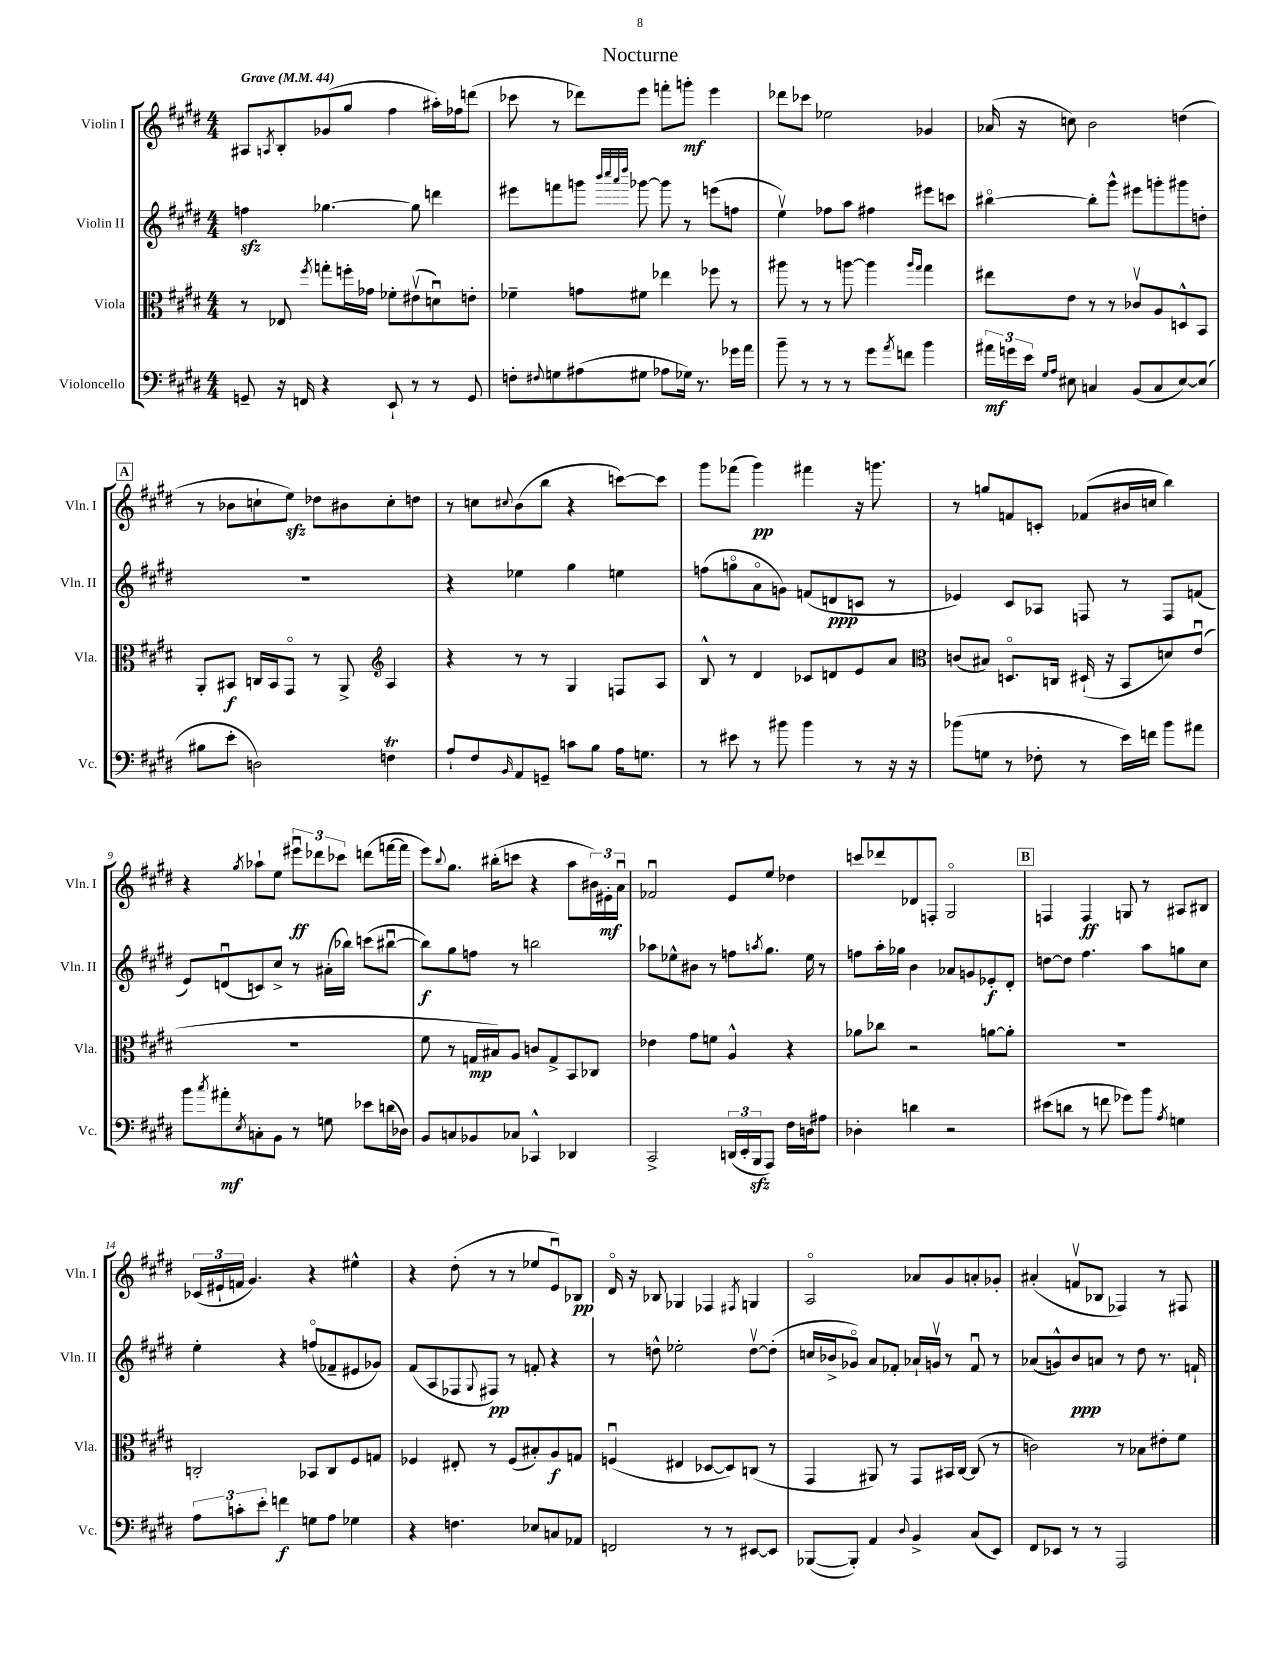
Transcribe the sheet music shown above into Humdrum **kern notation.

**kern	**kern	**kern	**kern
*staff4	*staff3	*staff2	*staff1
*clefF4	*clefC3	*clefG2	*clefG2
*k[f#c#g#d#]	*k[f#c#g#d#]	*k[f#c#g#d#]	*k[f#c#g#d#]
*M4/4	*M4/4	*M4/4	*M4/4
*MM44	*MM44	*MM44	*MM44
8GG~/	8r	4ff\	8A#/L
.	.	.	8qA/
16r	8E-/	.	8B'/
16FF/	.	.	.
.	8qff#/	.	.
4r	8gg'\L	[4.gg-\	(8g-/
.	16ff'\L	.	8gg#/J
.	16g-\JJ	.	.
8EE`/	8f-'\L	.	4ff#\
8r	(8e#v\	8gg-\]	.
8r	8du\)	4ddd\	16aa#'\LL)
.	.	.	16ff-\J
8GG/	8e'\J	.	(8ddd\J
=	=	=	=
8F'\L	4f-~\	8eee#\L	8ccc-\
8qqF#/	.	.	.
8G\	.	8fff\	8r
(8A#\	8g\L	8ggg\J	8ddd-\L)
.	.	32qqbbb/LLL	.
.	.	32qqcccc#/	.
.	.	32qqaaa/	.
.	.	32qqdddd#/JJJ	.
8G#\J	8f#\J	[8ggg-\	8eee\J
8A-\L	4ee-\	8ggg-\]	8fff'\L
16G-\Jk)	.	8r	8ggg'\J
8.r	.	.	.
.	8ff-\	(8eee\L	4eee\
16g-\LL	8r	8ff\J	.
16a\JJ	.	.	.
=	=	=	=
8b~\	8aa#\	4eev\)	8ddd-\L
8r	8r	.	8ccc-\J
8r	8r	8ff-\L	2ee-\
8r	[8aa\	8aa\J	.
8g#\L	4aa\]	4ff#\	.
8qa/	.	.	.
8f\J	.	.	.
.	16qqaa/LL	.	.
.	16qqgg#/JJ	.	.
4b\	4gg#\	8eee#\L	4g-/
.	.	8ccc\J	.
=	=	=	=
24a#\LL	8ee#\L	[4bb#o\	(16a-/
24g\	.	.	.
.	.	.	16r
24e\JJ	.	.	.
16qqG#/LL	.	.	.
16qqA/JJ	.	.	.
8E#\	8e\J	.	8cc\)
4C/	8r	8bb#'\]L	2b\
.	8r	8ggg#^^\J	.
(8BB/L	8c-v/L	8eee#\L	.
8C/	8A/	8ggg'\	.
[8E#/)	8D^^/	8ggg#\	(4dd\
(8E#/]J	8BB/J	8dd'\J	.
=	=	=	=
8B#\L	8AA'/L	1r	8r
8e'\J	8BB#/J	.	8b-\L
2D\)	16C/LL	.	8cc`\
.	16BB#/J	.	.
.	8GG#o/J	.	8ee\J)
.	8r	.	8dd-\L
.	8AA^/	.	8b#\
*	*clefG2	*	*
4F\	4A/	.	8cc'\
.	.	.	8dd\J
=	=	=	=
8A`/L	4r	4r	8r
8F#/	.	.	8cc\L
16qqBB/	.	.	8qqcc#/
8AA/	8r	4ee-\	(8b\
8GG~/J	8r	.	8bb\J
8c\L	4G#/	4gg#\	4r
8B\J	.	.	.
16A\LK	8F/L	4ee\	[8ccc\L)
8.G\J	.	.	.
.	8A/J	.	8ccc\]J
=	=	=	=
8r	8B^^/	(8ff\L	8ggg#\L
8e#\	8r	8ggo\	(8fff-\J
8r	4d#/	8ao\	4ggg#\)
8b#\	.	8g\J)	.
4b#\	8c-/L	(8f/L	4fff#\
.	8d/	8d/	.
8r	8e/	8c/J	16r
.	.	.	8.ggg\
16r	8a/J	8r	.
16r	.	.	.
=	=	=	=
*	*clefC3	*	*
(8b-\L	(8c/L	4e-/)	8r
8G\J	8B#/J)	.	8gg/L
8r	8.Do/L	8c#/L	8f/
8F-'\	.	8A-/J	8c'/J
.	16C/Jk	.	.
8r	(16D#`/	8F/	(8f-/L
.	16r	.	.
16e\LL)	8BB/L	8r	16b#/L
16f\JJ	.	.	16cc/JJ
8b-\L	8d/)	8F/L	4bb\)
8a#\J	(8eu/J	(8f/J	.
=	=	=	=
8b\L	1r	8e/L)	4r
8qcc#/	.	.	.
8a#'\	.	(8du/	.
8qE/	.	.	8qgg#/
8C'\	.	8c/)	8aa-`\L
8BB\J	.	8cc#^/J	8ee\J
8r	.	8r	12eee#u\L
.	.	.	12ddd-\
8G\	.	(16a#'\LL	.
.	.	.	12ccc-\J
.	.	16bb-\JJ)	.
8e-\L	.	(8ccc\L	(8ddd\L
(16d\L	.	[8bb#u\J	[16fff\L
16D-\JJ)	.	.	16fff\]JJ
=	=	=	=
8BB/L	8f#\	8bb#\]L)	8eee\L)
.	.	.	8qqbb/
8C/	8r	8gg#\	8.gg#\J
8BB-/	16G/LL	8ff\J	.
.	16B#/J)	.	(16bb#'\LK
8C-/J	8A/J	8r	8ccc\J
4CC-^^/	8c/L	2bb\	4r
.	8G^/	.	.
4DD-/	8BB/	.	8aa\L
.	8C-/J	.	24b#\L)
.	.	.	24e#'\
.	.	.	24au\JJ
=	=	=	=
2CC#^/	4e-\	8aa-\L	2f-u/
.	.	8ee-^^\	.
.	8g#\L	8b#\J	.
.	8f\J	8r	.
(24DD/LL	4A^^/	8ff\L	8e/L
24EE'/	.	.	.
24BBB/J	.	.	.
.	.	8qaa/	.
8AAA/J)	.	8.gg#\J	8ee/J
16F#\LL	4r	.	4dd-\
16D\J	.	16ee-\	.
8A#\J	.	8r	.
=	=	=	=
4D-'\	8a-\L	8ff\L	8ccc/L
.	8cc-\J	16aa'\L	8ddd-/
.	.	16gg-\JJ	.
4d\	2r	4b\	8d-/
.	.	.	8F'/J
2r	.	8a-/L	2G#o/
.	.	8g/	.
.	[8a\L	8e-'/	.
.	8a'\]J	8d#'/J	.
=	=	=	=
(8e#\L	1r	[8dd\L	4F/
8d\J	.	8dd\]J	.
8r	.	4.ff#\	4F/
8f\	.	.	.
8g-\L)	.	.	8G/
8b\J	.	8aa\L	8r
8qA/	.	.	.
4G\	.	8gg\	8A#/L
.	.	8cc#\J	8B#/J
=	=	=	=
12A\L	2C'/	4ee'\	(24c-/LL
.	.	.	24e#`/
12c'\	.	.	24f/JJ
.	.	.	4.g#/)
12e'\J	.	.	.
4f\	.	4r	.
8G\L	8BB-/L	(8ffo/L	4r
8A\J	8C/	8f-~/	.
4G-\	8F#/	8e#/	4ee#^^\
.	8G/J	8g-/J)	.
=	=	=	=
4r	4F-/	(8f#/L	4r
.	.	8A/	.
4.F\	8E#'/	8F-/	(8dd#'\
.	.	8qqG#/	.
.	8r	8F#/J)	8r
.	(8F-/L	8r	8r
8E-/L	8B#'/)	8f'/	8ee-/L
8C/	8A/	4r	8eu/)
8AA-/J	8G/J	.	8B-/J
=	=	=	=
2FF/	(4Fu/	8r	16d#o/
.	.	.	16r
.	.	8dd^^\	8B-/
.	4E#/	2ee-'\	4G-/
8r	[8D-/L	.	4F-/
8r	8D-/])	.	.
.	.	.	8qF#/
[8EE#/L	(8C/J	[8ddv\L	4G/
8EE#/]J	8r	(8dd'\]J	.
=	=	=	=
([8BBB-/L	4GG#/	16cc/LL	2Ao/
.	.	16b-^/J	.
8BBB-'/]J)	.	8g-o/J)	.
4AA/	8AA#/)	8a/L	.
.	8r	8f-'/J	.
8qqD#/	.	.	.
4BB^/	8GG#/L	16a-`/LL	8a-/L
.	.	16gv/JJ	.
.	16BB#/L	8r	8g#/
.	[16C#/JJ	.	.
(8C#/L	(8C#/]	8f-u/	8a'/
8EE/J)	8r	8r	8g-'/J
=	=	=	=
8FF#/L	2c\)	(8a-/L	(4a#'/
8EE-/J	.	8g^^/)	.
8r	.	8b/	8fv/L
8r	.	8a/J	8B-/J
2AAA/	8r	8r	4F-/)
.	8B-\L	8dd#\	.
.	8e#'\	8.r	8r
.	8f#\J	.	8F#/
.	.	16f`/	.
==	==	==	==
*-	*-	*-	*-
